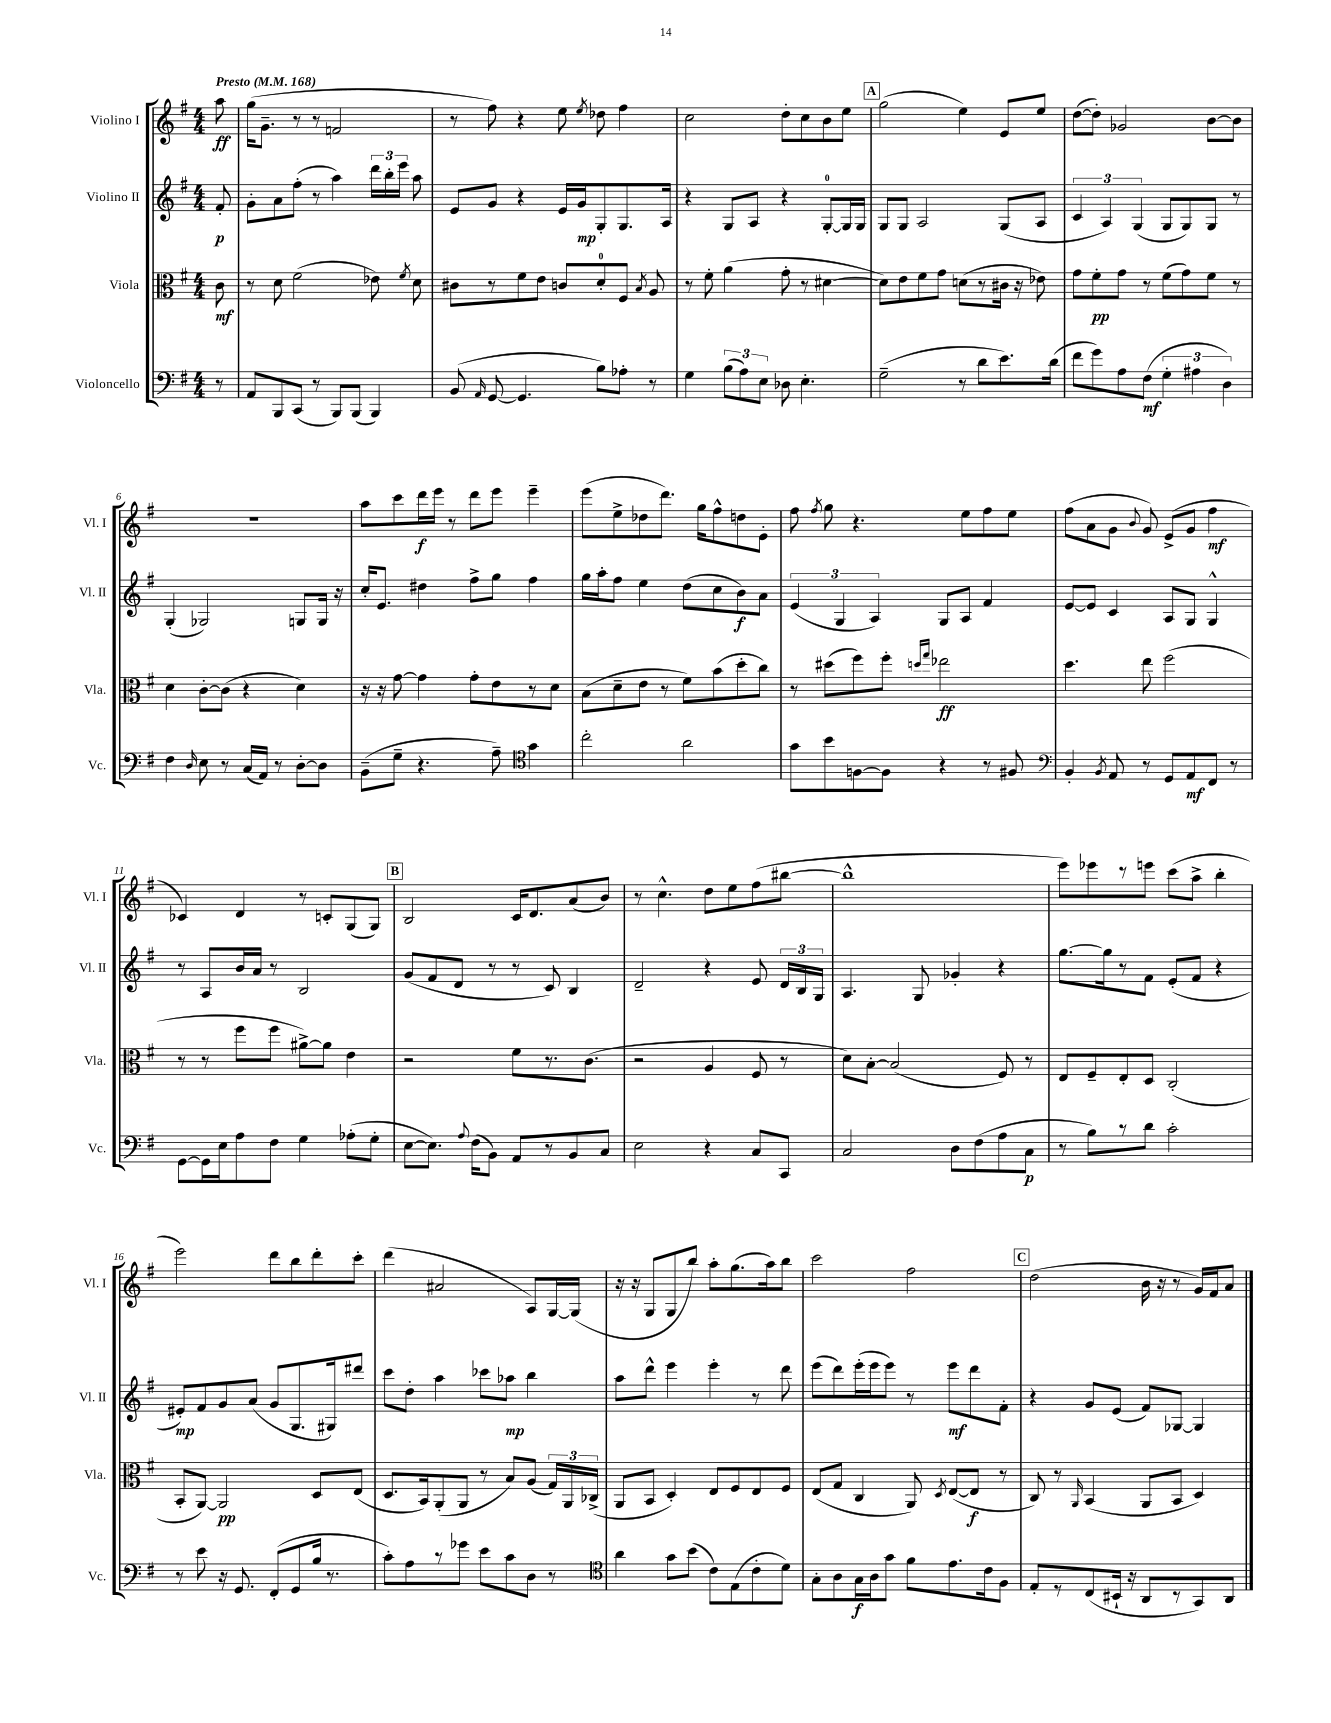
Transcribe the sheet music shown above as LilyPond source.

<<
\new StaffGroup <<
\new Staff = "s0" \with { instrumentName = "Violino I" shortInstrumentName = "Vl. I" } {
    \clef treble \key g \major \numericTimeSignature \time 4/4 \partial 8 \tempo "Presto" 4 = 168
    \autoBeamOff a''8\ff |
    g''16[( g'8.]-- r8 r8 f'2 |
    r8 fis''8) r4 e''8 \acciaccatura { e''8 } des''8 fis''4 |
    c''2 d''8[-. c''8 b'8 e''8] |
    \mark \markup { \box "A" } g''2( e''4) e'8[ e''8] |
    d''8[~( d''8]-.) ges'2 b'8[~ b'8] |
    R1 |
    a''8[ c'''8 d'''16\f e'''16] r8 d'''8[ e'''8] e'''4-- |
    e'''8[( e''8-> des''8 d'''8.]) g''16[ fis''8-^ d''8 e'8]-. |
    fis''8 \acciaccatura { fis''8 } g''8 r4. e''8[ fis''8 e''8] |
    fis''8[( a'8 g'8] \appoggiatura { b'8 } g'8) e'8[->( g'8] fis''4\mf |
    ces'4) d'4 r8 c'8[-. g8( g8]) |
    \mark \markup { \box "B" } b2 c'16[ d'8. a'8( b'8]) |
    r8 c''4.-^ d''8[ e''8 fis''8( bis''8]~ |
    bis''1-^ |
    e'''8[) ees'''8 r8 e'''8] c'''8[( a''8]-> b''4-. |
    e'''2) d'''8[ b''8 d'''8-. c'''8]-. |
    d'''4( ais'2 a8[) g16~ g16]( |
    r16 r16 g8[ g8 b''8]) a''8[-. g''8.( a''16) b''8] |
    c'''2 fis''2 |
    \mark \markup { \box "C" } d''2( b'16 r16 r8 g'16[) fis'16 a'8] \bar "|." |
}
\new Staff = "s1" \with { instrumentName = "Violino II" shortInstrumentName = "Vl. II" } {
    \clef treble \key g \major \numericTimeSignature \time 4/4 \partial 8
    \autoBeamOff fis'8-.\p |
    g'8[-. a'8 fis''8]-.( r8 a''4) \tuplet 3/2 { d'''16[ b''16-. e'''16] } a''8 |
    e'8[ g'8] r4 e'16[ g'16\mp g8-. g8. a16] |
    r4 g8[ a8] r4 g8[-0~-. g16 g16] |
    \mark \markup { \box "A" } g8[ g8] a2 g8[( a8] |
    \tuplet 3/2 { c'4 a4) g4( } g8[ g8) g8] r8 |
    g4-.( ges2) g8[ g16] r16 |
    c''16[-. e'8.] dis''4 fis''8[-> g''8] fis''4 |
    g''16[ a''16-. fis''8] e''4 d''8[( c''8 b'8\f) a'8] |
    \tuplet 3/2 { e'4( g4 a4) } g8[ a8] fis'4 |
    e'8[~ e'8] c'4 a8[ g8] g4-^ |
    r8 a8[ b'16 a'16] r8 b2 |
    \mark \markup { \box "B" } g'8[( fis'8 d'8] r8 r8 c'8) b4 |
    d'2-- r4 e'8 \tuplet 3/2 { d'16[ b16 g16] } |
    a4. g8 ges'4-. r4 |
    g''8.[~ g''16 r8 fis'8] e'8[-.( fis'8] r4 |
    eis'8[-.\mp) fis'8 g'8 a'8]( g'8[ g8. gis16) dis'''8] |
    c'''8[ d''8]-. a''4 ces'''8[ aes''8]\mp b''4 |
    a''8[ d'''8]-^ e'''4 e'''4-. r8 d'''8 |
    e'''8[( d'''8) e'''16-.( e'''16 e'''8]) r8 e'''8[\mf d'''8 fis'8]-. |
    \mark \markup { \box "C" } r4 g'8[ e'8]( fis'8[) ges8]~ ges4 \bar "|." |
}
\new Staff = "s2" \with { instrumentName = "Viola" shortInstrumentName = "Vla." } {
    \clef alto \key g \major \numericTimeSignature \time 4/4 \partial 8
    \autoBeamOff c'8\mf |
    r8 d'8 fis'2( ees'8) \acciaccatura { fis'8 } d'8 |
    cis'8[ r8 fis'8 e'8] c'8[ d'8-0-. fis8] \acciaccatura { b8 } a8 |
    r8 fis'8-. a'4( g'8-. r8 dis'4~ |
    \mark \markup { \box "A" } dis'8[) e'8 fis'8 g'8] d'8[( r8 cis'16] r16 ees'8) |
    g'8[ fis'8-.\pp g'8] r8 fis'8[( g'8) fis'8] r8 |
    d'4 c'8[~-. c'8]( r4 d'4) |
    r16 r16 g'8~ g'4 g'8[-. e'8 r8 d'8] |
    b8[( d'8-- e'8] r8 fis'8[) b'8( d''8-. c''8]) |
    r8 dis''8[( fis''8) fis''8]-. \grace { d''16[ g''16] } ees''2\ff |
    d''4. e''8 fis''2( |
    r8 r8 fis''8[ fis''8] ais'8[~->) ais'8] e'4 |
    \mark \markup { \box "B" } r2 fis'8[ r8. c'8.]( |
    r2 a4 fis8 r8 |
    d'8[) b8]~-. b2( fis8) r8 |
    e8[ fis8-- e8-. d8] c2-.( |
    b,8[-. a,8]~) a,2\pp d8[ e8]( |
    d8.[ b,16) a,8-.( a,8] r8 b8[) a8]( \tuplet 3/2 { g16[) a,16 ces16]->( } |
    a,8[ b,8] d4-.) e8[ fis8 e8 fis8] |
    e8[( g8] c4 a,8) \acciaccatura { d8 } e8[~( e8]\f r8 |
    \mark \markup { \box "C" } c8) r8 \grace { a,16 } b,4( a,8[ b,8] d4) \bar "|." |
}
\new Staff = "s3" \with { instrumentName = "Violoncello" shortInstrumentName = "Vc." } {
    \clef bass \key g \major \numericTimeSignature \time 4/4 \partial 8
    \autoBeamOff r8 |
    a,8[ b,,8 c,8]( r8 b,,8[) b,,8]( b,,4) |
    b,8( \grace { a,16 } g,8~ g,4. b8[) aes8]-. r8 |
    g4 \tuplet 3/2 { b8[( a8) e8] } des8 e4.-. |
    \mark \markup { \box "A" } g2--( r8 d'8[ e'8.) d'16]( |
    fis'8[ g'8) a8 fis8]\mf( \tuplet 3/2 { g4-. ais4 d4) } |
    fis4 \grace { d16 } e8 r8 c16[( a,16]) r8 d8[~-. d8] |
    b,8[--( g8]-- r4. a8--) \clef tenor g'4 |
    c''2-. a'2 |
    g'8[ b'8 f8~ f8] r4 r8 fis8 |
    \clef bass b,4-. \acciaccatura { b,8 } a,8 r8 g,8[ a,8\mf fis,8] r8 |
    g,8[~ g,16 e16 a8 fis8] g4 aes8[-.( g8]-. |
    \mark \markup { \box "B" } e8[~ e8.]) \appoggiatura { a8 } fis16[( b,8]) a,8[ r8 b,8 c8] |
    e2 r4 c8[ c,8] |
    c2 d8[ fis8( a8 c8]\p |
    r8 b8[) r8 d'8] c'2-. |
    r8 e'8 r16 g,8. fis,8[-.( g,8 b16] r8. |
    c'8[-.) a8 r8 ges'8] e'8[ c'8 d8] r8 |
    \clef tenor a'4 g'8[ b'8]( c'8[) e8( c'8-. d'8]) |
    g8[-. a8 g16\f a16 g'8] fis'8[ e'8. c'16 fis8] |
    \mark \markup { \box "C" } e8[-. r8 c8( bis,16]-! r16 a,8[ r8 g,8) a,8] \bar "|." |
}
>>
>>
